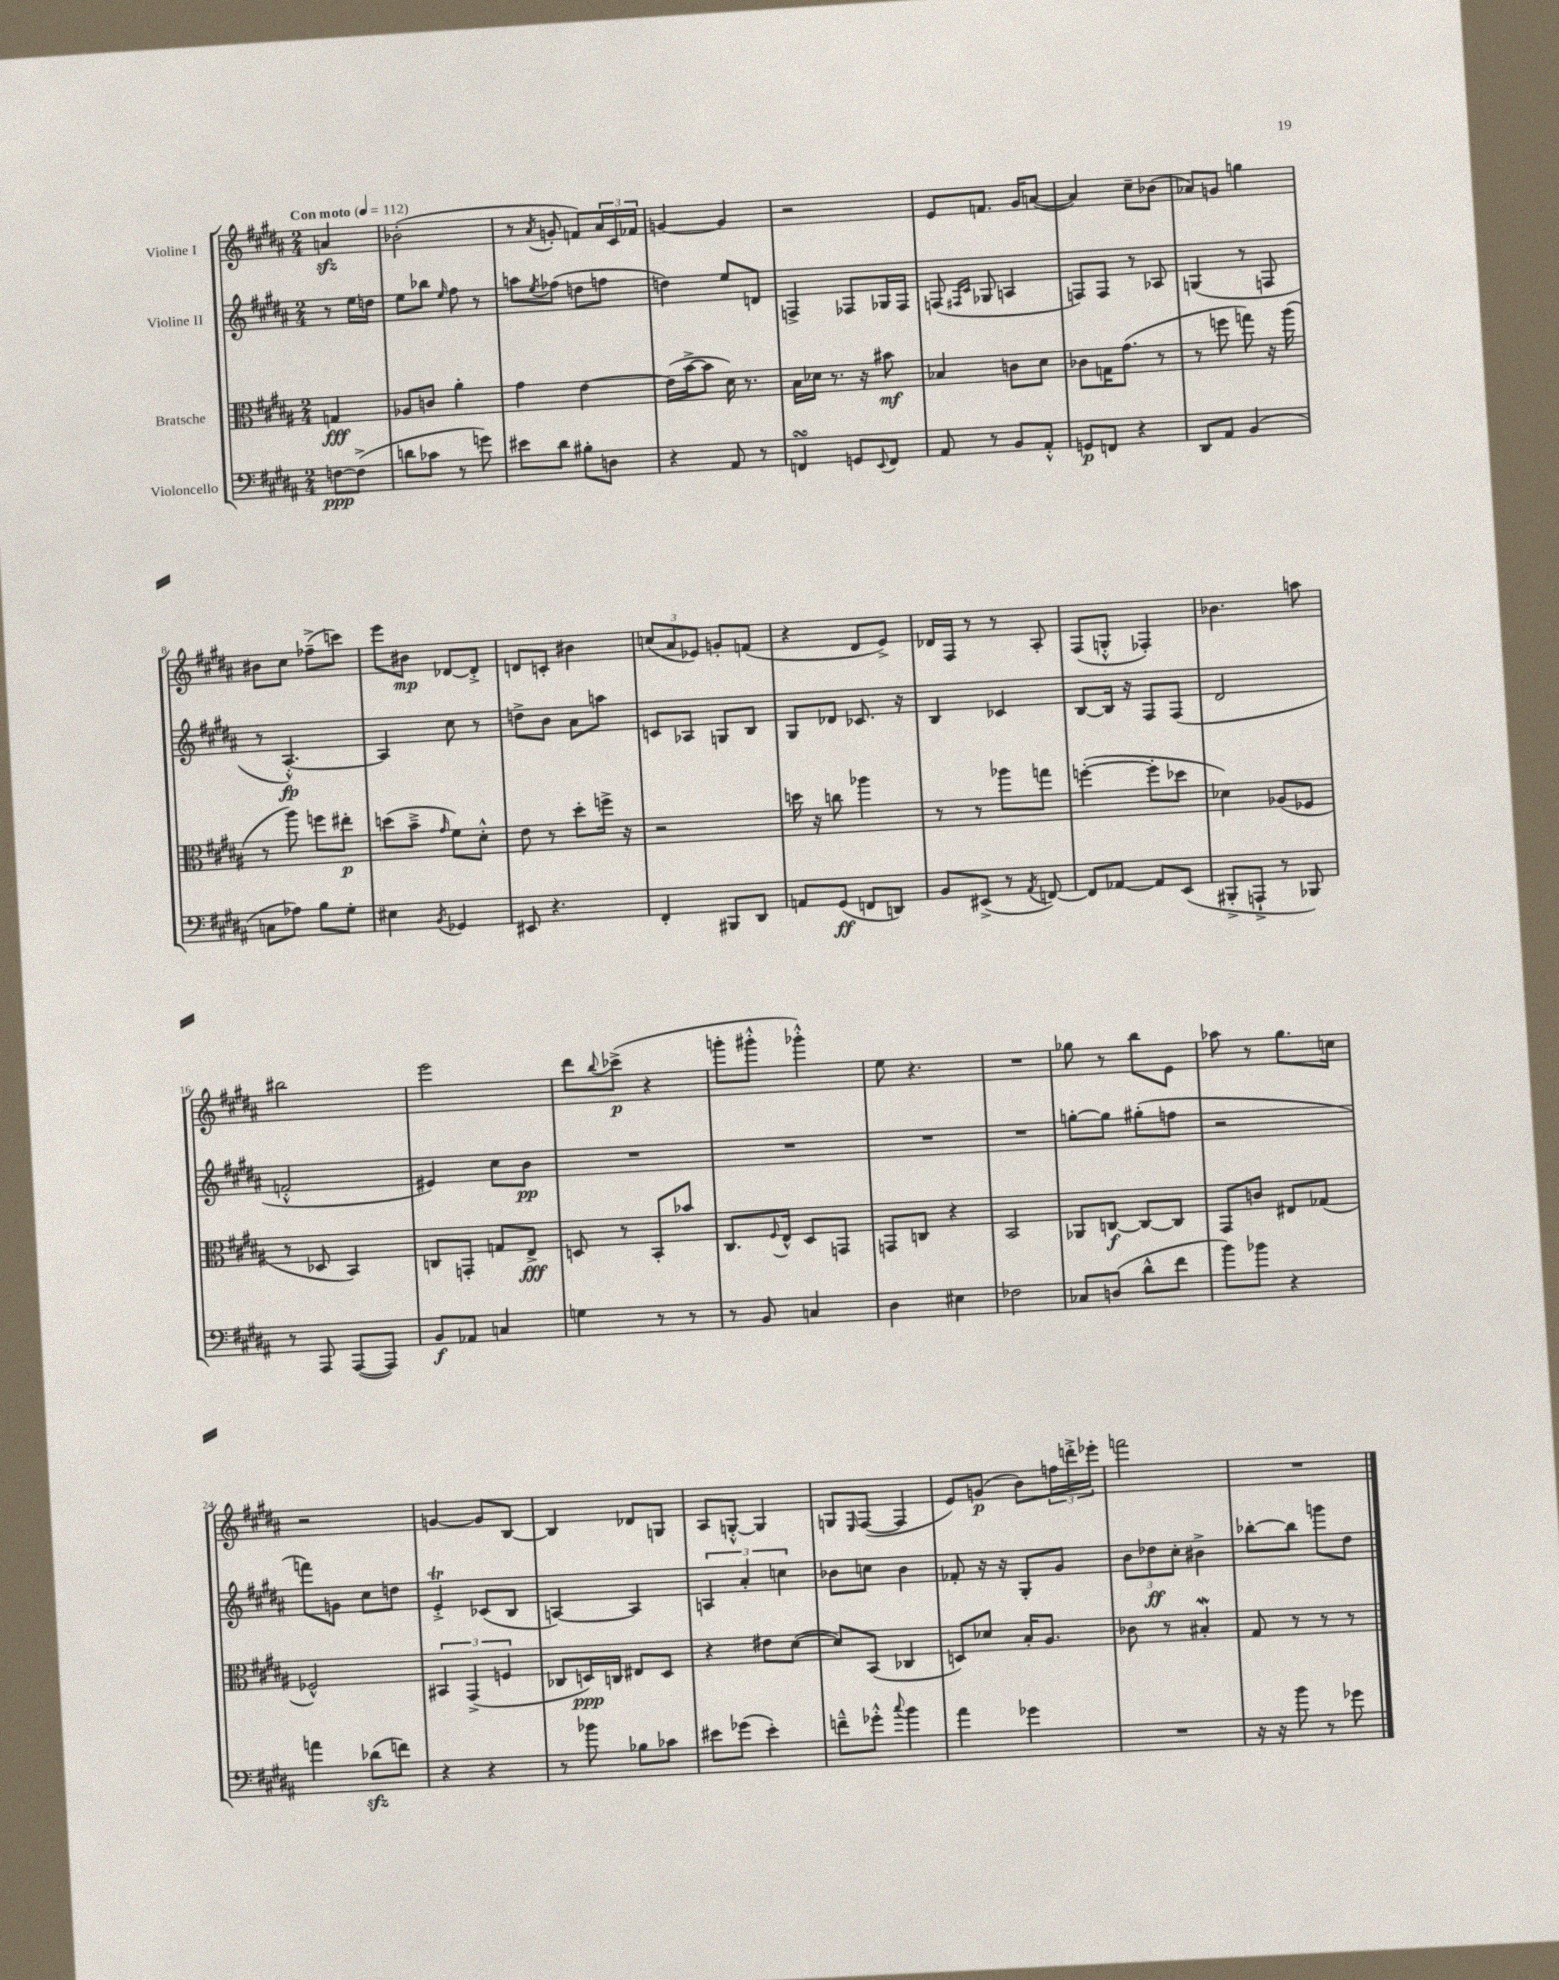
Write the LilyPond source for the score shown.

<<
\new StaffGroup <<
\new Staff = "s0" \with { instrumentName = "Violine I" } {
    \clef treble \key b \major \numericTimeSignature \time 2/4 \partial 4 \tempo "Con moto" 4 = 112
    a'4\sfz |
    bes'2-.( |
    r8 \acciaccatura { ais'8 } g'8-. f'8) \tuplet 3/2 { ais'16 cis'16 fes'16 } |
    g'4~ g'4 |
    r2 |
    e'8 f'8. gis'16 a'8~( |
    a'4) cis''8-- bes'8( |
    aes'8) g'8 g''4 |
    bis'8 cis''8 fes''8--->( c'''8) |
    e'''8 bis'8\mp des'8~ des'8-.-> |
    d'8 c'8-. bis'4 |
    \tuplet 3/2 { c''8( ais'8 ees'8) } g'8-. f'8( |
    r4 dis'8 e'8->) |
    des'16 fis16 r8 r8 ais8-. |
    fis8( g8-.-^ fes4-.) |
    bes'4. a''8 |
    bis''2 |
    e'''2 |
    dis'''8 \appoggiatura { b''8 } ces'''8->\p( r4 |
    g'''8-. gis'''8-.-^ ges'''4-.-^) |
    e''8 r4. |
    R2 |
    ges''8 r8 b''8 e'8 |
    aes''8 r8 gis''8. c''16 |
    r2 |
    g'4~ g'8 b8~ |
    b4 des'8 g8 |
    ais8 g8~-.-^ g4 |
    g8 \grace { e16 } fis8~( fis4 |
    e'8) g'8\p( b'8) \tuplet 3/2 { f''16 d'''16-.-> ees'''16-. } |
    f'''2 |
    R2 \bar "|." |
}
\new Staff = "s1" \with { instrumentName = "Violine II" } {
    \clef treble \key b \major \numericTimeSignature \time 2/4 \partial 4
    r8 e''16 d''16 |
    e''8 bes''8 \grace { e''16 } fis''8 r8 |
    a''8 \acciaccatura { e''8 } fes''8( d''8 f''8 |
    d''4) e''8 d'8 |
    f4-> fes8 ges16 fes16 |
    f8( \grace { fis16 cis'16 } ges8 a4 |
    f8) f8 r8 aes8 |
    g4( r8 f8 |
    r8 ais4.~-.-^\fp) |
    ais4 cis''8 r8 |
    d''8-> b'8 ais'8 a''8 |
    c'8 aes8 g8 b8 |
    gis8 des'8 ces'8. r16 |
    b4 ces'4 |
    b8~ b16 r16 fis8 fis8( |
    dis'2 |
    f'2-.-^ |
    eis'4) cis''8 b'8\pp |
    R2 |
    R2 |
    R2 |
    R2 |
    g''8~-. g''8 gis''8-.( f''8 |
    r2 |
    f'''8) g'8 cis''8 d''8 |
    e'4-.->\trill ces'8( b8 |
    a4~) a4 |
    \tuplet 3/2 { a4 ais'4-. c''4 } |
    bes'8 c''8 bes'4 |
    fes'8-. r16 r16 gis8-. gis'8 |
    \tuplet 3/2 { b'8 des''8\ff cis''8-. } bis'4-> |
    bes''8~-. bes''8 g'''8 dis''8 \bar "|." |
}
\new Staff = "s2" \with { instrumentName = "Bratsche" } {
    \clef alto \key b \major \numericTimeSignature \time 2/4 \partial 4
    g4\fff |
    aes8 c'8 ais'4-. |
    gis'4 e'4~ |
    e'16( b'16~-> b'8 dis'16) r8. |
    b16 des'16 r8. r16 bis'8\mf |
    bes4 c'8 dis'8 |
    ces'8 g16 gis'8.( r8 |
    r8 f''8 g''8) r16 ais''16( |
    r8 ais''8) f''8 eis''8-.\p |
    d''8( b'8---> \grace { gis'16 } fis'8) dis'8-.-^ |
    e'8 r8 dis''8-. f''16-> r16 |
    r2 |
    d''16 r16 c''8 aes''4 |
    r8 r8 aes''8 g''8 |
    f''4~-.( f''8-. des''8 |
    des'4) aes8( fes8 |
    r8 des8 b,4) |
    c8 g,8-. g8 e8->\fff |
    d8 r8 b,8-. bes'8 |
    cis8. \appoggiatura { fis8 } e16-^ dis8 g,8 |
    g,8 c8 r4 |
    b,2 |
    aes,8 c8~\f c8~ c8 |
    gis,8 c'8 eis8 ges8( |
    fes2-^) |
    \tuplet 3/2 { bis,4 gis,4->( f4 } |
    ces8 d16\ppp) c16 eis8 d8 |
    r4 eis'8 dis'8~( |
    dis'8) b,8( ces4 |
    d8) des'8 b16-. ais8. |
    ces'8 r8 bis4-.\mordent |
    gis8 r8 r8 r8 \bar "|." |
}
\new Staff = "s3" \with { instrumentName = "Violoncello" } {
    \clef bass \key b \major \numericTimeSignature \time 2/4 \partial 4
    f8~\ppp f8->( |
    d'8 ces'8 r8 g'8) |
    eis'8 dis'8 bis8-. d8 |
    r4 ais,8 r8 |
    f,4\turn g,8 \appoggiatura { e,8 } f,8 |
    ais,8 r8 b,8 ais,8-.-^ |
    g,8\p f,8 r4 |
    dis,8 ais,8 b,4( |
    c8 aes8) b8 gis8-. |
    eis4 \acciaccatura { b,8 } ges,4 |
    eis,8 r4. |
    fis,4-. bis,,8 dis,8 |
    a,8 gis,8\ff( f,8 d,8) |
    b,8 eis,8->( r8 \acciaccatura { ais,8 } f,8~) |
    f,8 aes,8~ aes,8 e,8( |
    bis,,8-.-> a,,8-!-> r8 bes,,8) |
    r8 ais,,8 ais,,8~( ais,,8) |
    b,8\f aes,8 c4 |
    g4 r8 r8 |
    r8 b,8 c4 |
    dis4 eis4 |
    fes2 |
    ces8 d8( dis'8-^ fis'8 |
    b'8) bes'8 r4 |
    a'4 des'8\sfz( f'8) |
    r4 r4 |
    r8 bes'8 bes8 ces'8 |
    eis'8 ges'8( eis'4-.) |
    f'8---^ ges'8-.-^ \appoggiatura { cis''8 } b'4 |
    ais'4 ges'4 |
    R2 |
    r16 r16 b'8 r8 ges'8 \bar "|." |
}
>>
>>
